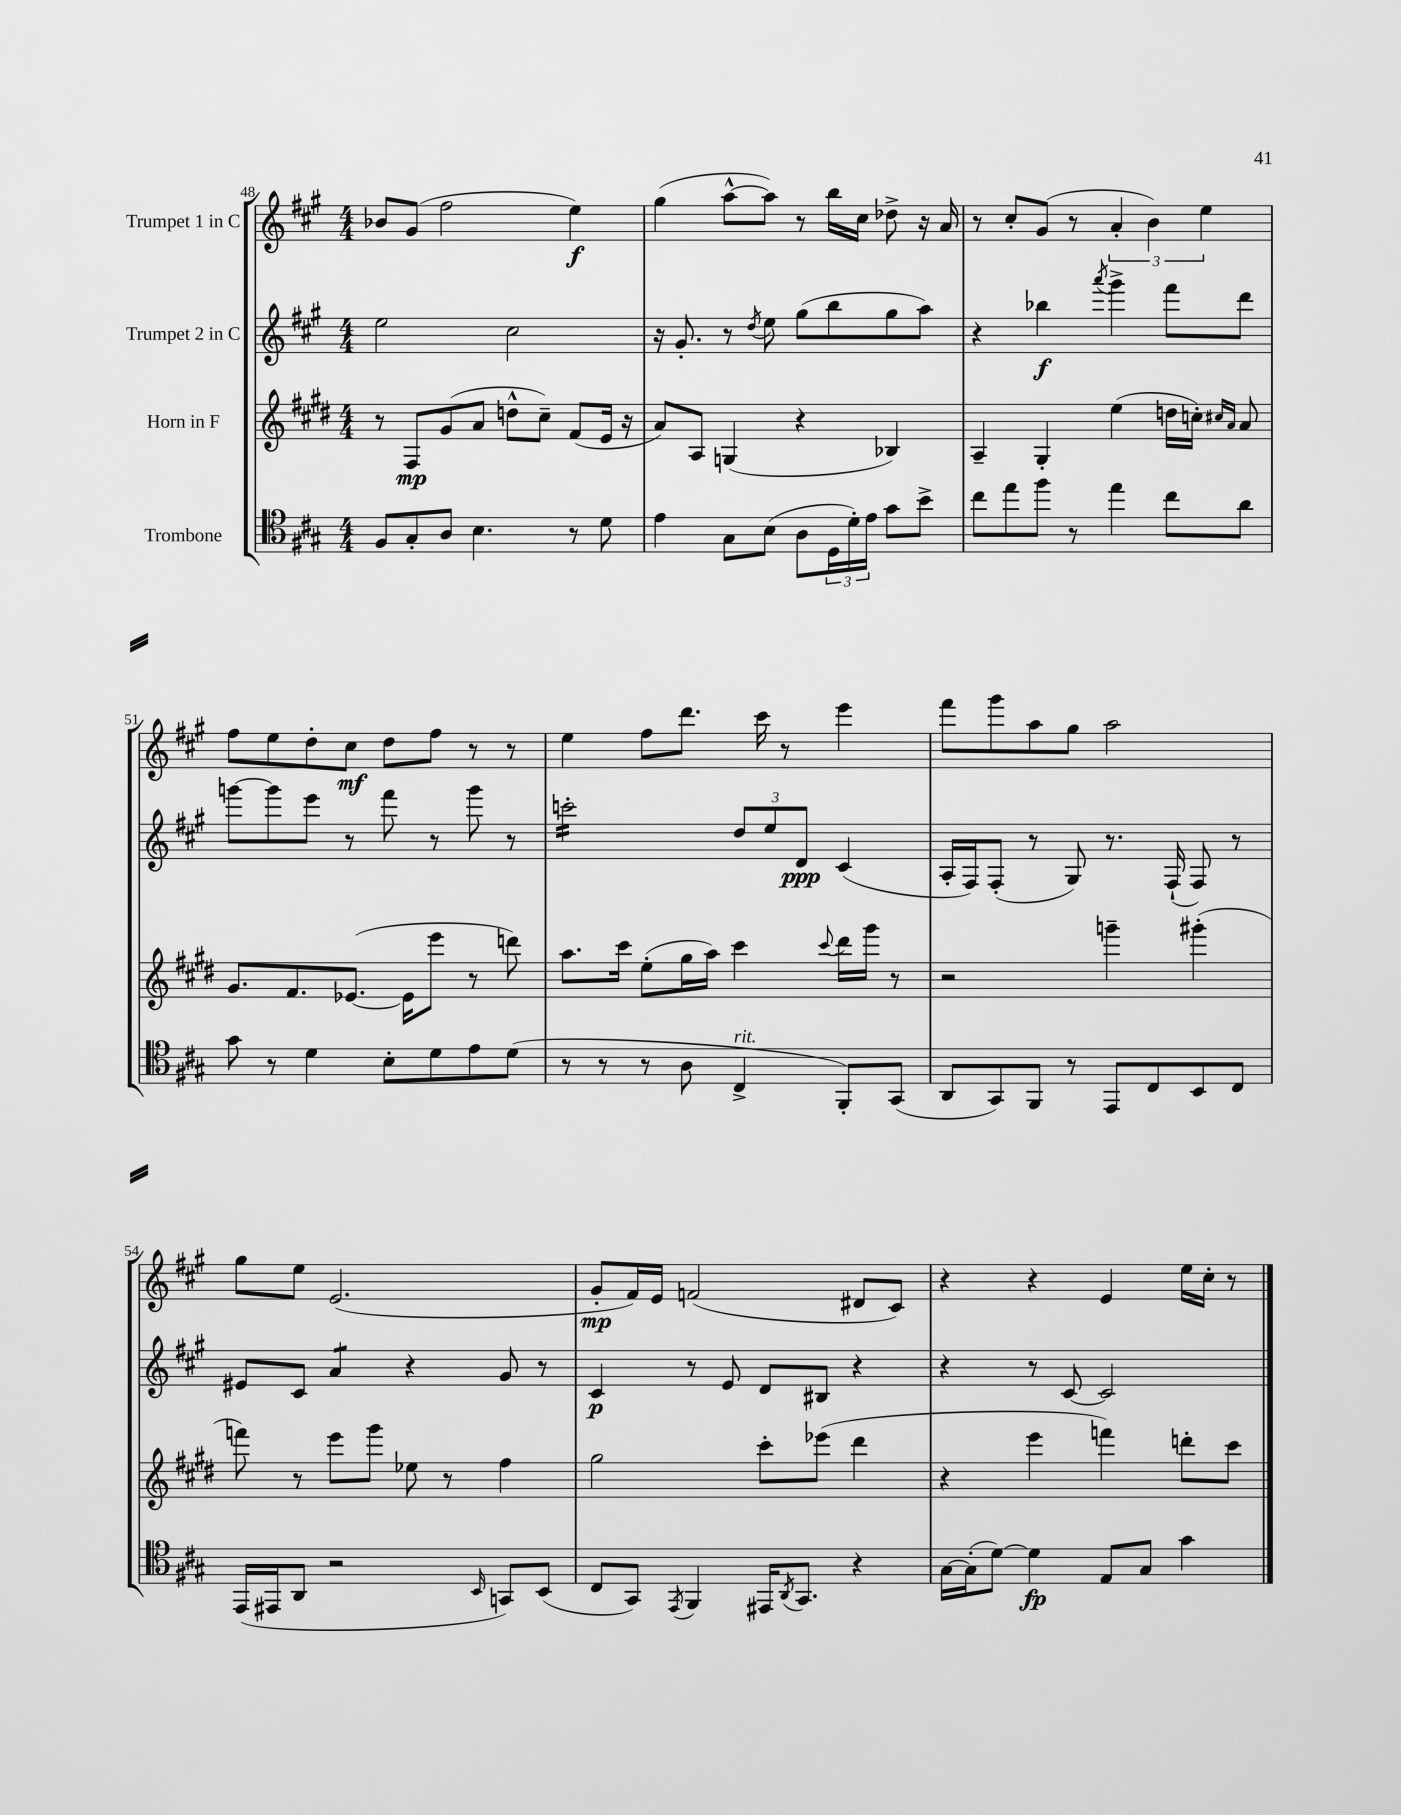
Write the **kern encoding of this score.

**kern	**kern	**kern	**kern
*staff4	*staff3	*staff2	*staff1
*clefC4	*clefG2	*clefG2	*clefG2
*k[f#c#g#]	*k[f#c#g#d#]	*k[f#c#g#]	*k[f#c#g#]
*M4/4	*M4/4	*M4/4	*M4/4
8F#	8r	2ee	8b-
8G#'	8F#	.	(8g#
8A	(8g#	.	2ff#
4.B	8a	.	.
.	8dd^^	2cc#	.
.	8cc#~)	.	.
8r	(8f#	.	4ee)
8d	16e	.	.
.	16r	.	.
=	=	=	=
4e	8a)	16r	(4gg#
.	.	8.g#'	.
.	8A	.	.
8G#	(4G	8r	[8aa^^
.	.	8qdd	.
(8B	.	8ee	8aa])
8A	4r	(8gg#	8r
24D	.	8bb	16bb
24d')	.	.	.
.	.	.	16cc#
24e	.	.	.
8g#	4B-)	8gg#	8dd-^
8b^	.	8aa)	16r
.	.	.	16a
=	=	=	=
8cc#	4A~	4r	8r
8ee	.	.	8cc#'
8ff#	4G#'	4bb-	(8g#
8r	.	.	8r
.	.	8qaaa	.
4ee	(4ee	4ggg#^	6a'
.	.	.	6b)
8cc#	16dd	8fff#	.
.	16cc')	.	.
.	.	.	6ee
.	16qqcc#	.	.
.	16qqa	.	.
8a	8a	8ddd	.
=	=	=	=
8g#	8.g#	[8ggg	8ff#
8r	.	8ggg]	8ee
.	8.f#	.	.
4d	.	8eee	8dd'
.	([8.e-	8r	8cc#
8B'	.	8fff#	8dd
.	16e-]	.	.
8d	8eee	8r	8ff#
8e	8r	8ggg	8r
(8d	8ddd)	8r	8r
=	=	=	=
8r	8.aa	2ccc'	4ee
8r	.	.	.
.	16ccc#	.	.
8r	(8ee'	.	8ff#
8A	16gg#	.	8.ddd
.	16aa)	.	.
4C#^	4ccc#	12dd	.
.	.	.	16ccc#
.	.	12ee	.
.	.	.	8r
.	.	12d	.
.	8qqccc#	.	.
8FF#')	16ddd#	(4c#	4eee
.	16ggg#	.	.
(8GG#	8r	.	.
=	=	=	=
8AA	2r	16A'	8fff#
.	.	16F#)	.
8GG#)	.	(8F#'	8ggg#
8FF#	.	8r	8aa
8r	.	8G#)	8gg#
8EE	4ggg~	8.r	2aa
8C#	.	.	.
.	.	(16F#`	.
8BB	(4ggg#'	8F#)	.
8C#	.	8r	.
=	=	=	=
(16EE	8fff)	8e#	8gg#
16EE#	.	.	.
8AA	8r	8c#	8ee
2r	8eee	4a	(2.e
.	8ggg#	.	.
.	8ee-	4r	.
.	8r	.	.
16qqBB	.	.	.
8GG)	4ff#	8g#	.
(8BB	.	8r	.
=	=	=	=
8C#	2gg#	4c#	8g#'
8GG#)	.	.	16f#)
.	.	.	16e
8qEE	.	.	.
4FF#	.	8r	(2f
.	.	8e	.
16EE#	8ccc#'	8d	.
8qAA	.	.	.
8.GG#	.	.	.
.	(8eee-	8B#	.
4r	4ddd#	4r	8d#
.	.	.	8c#)
=	=	=	=
[16G#	4r	4r	4r
(16G#']	.	.	.
[8d)	.	.	.
4d]	4eee	8r	4r
.	.	[8c#	.
8E	4fff)	2c#]	4e
8G#	.	.	.
4g#	8ddd'	.	16ee
.	.	.	16cc#'
.	8ccc#	.	8r
==	==	==	==
*-	*-	*-	*-
